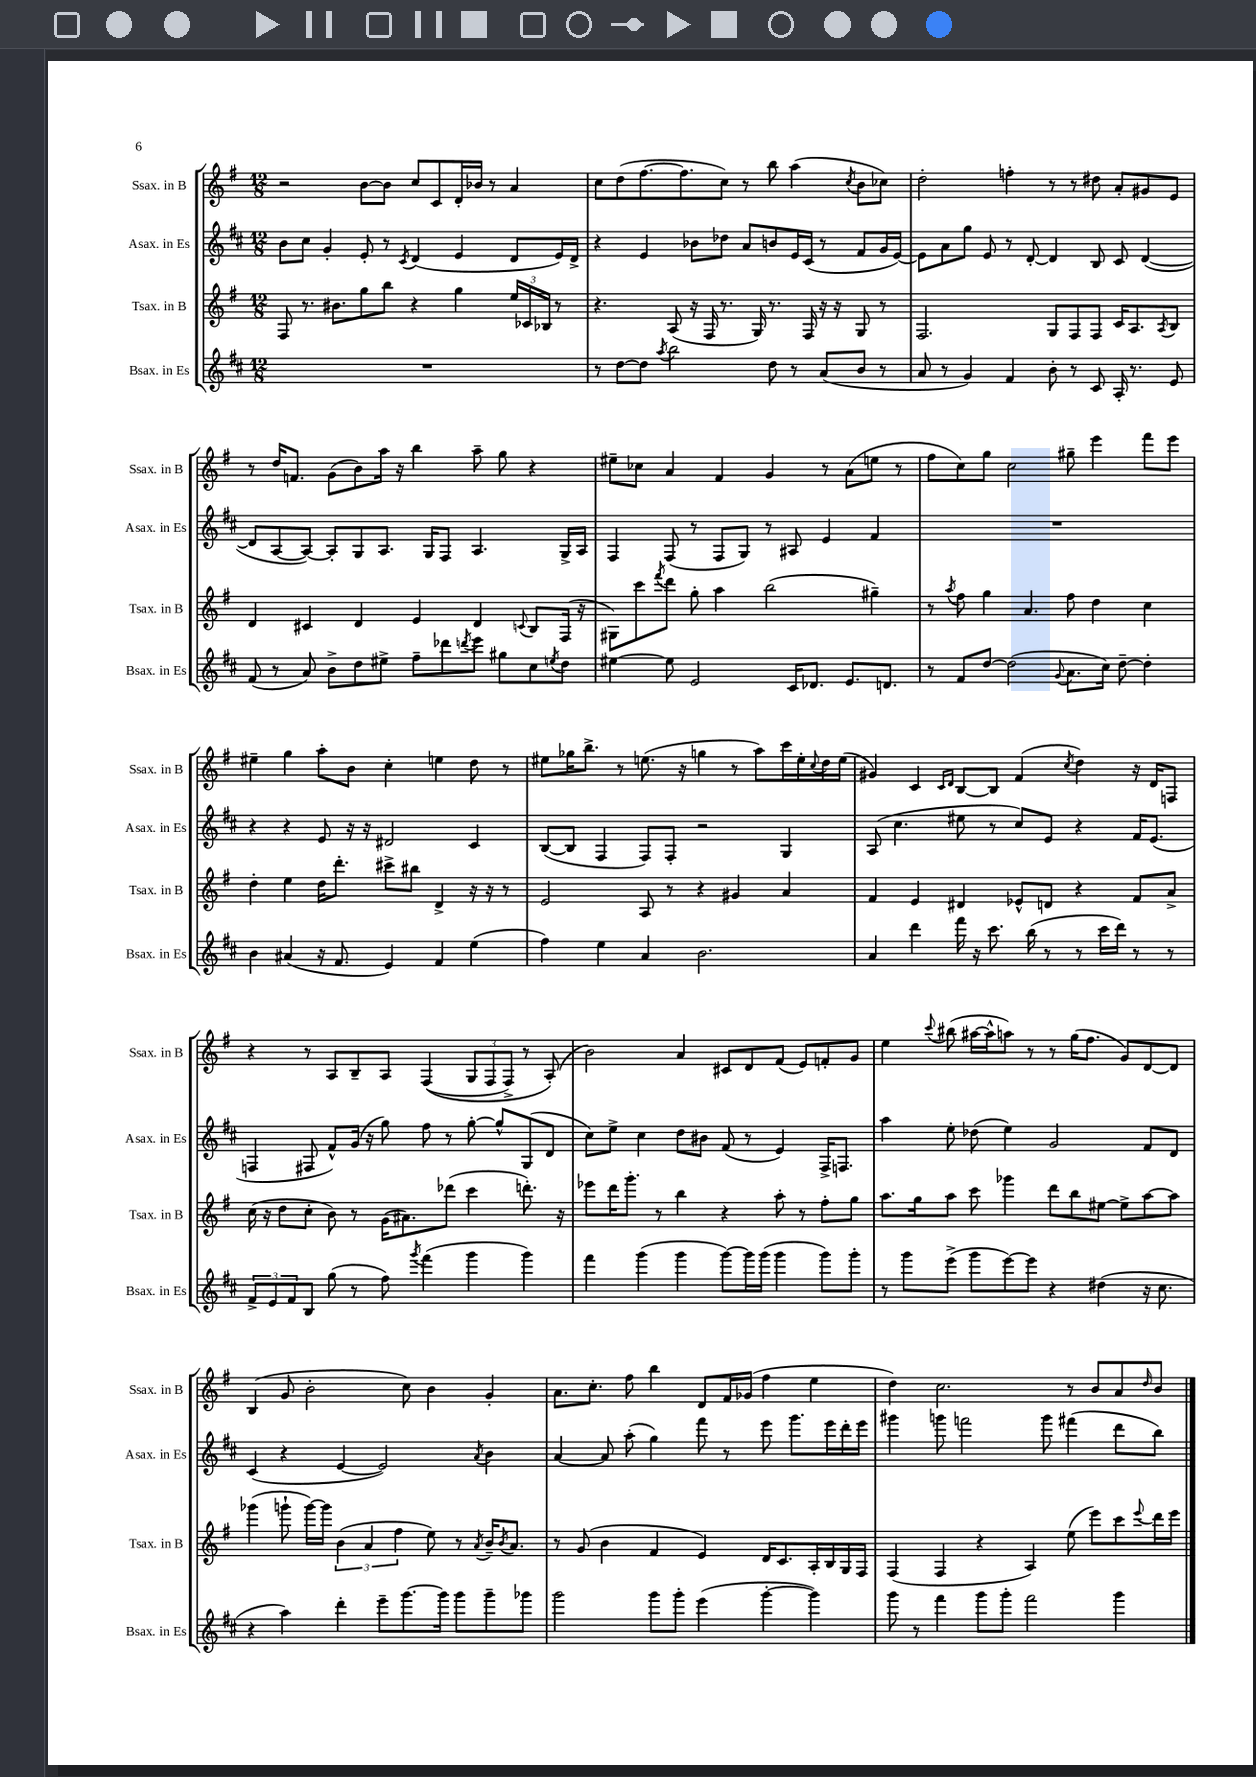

**kern	**kern	**kern	**kern
*part4	*part3	*part2	*part1
*staff4	*staff3	*staff2	*staff1
*I"Bsax. in Es	*I"Tsax. in B	*I"Asax. in Es	*I"Ssax. in B
*I'Bsax. in Es	*I'Tsax. in B	*I'Asax. in Es	*I'Ssax. in B
*clefG2	*clefG2	*clefG2	*clefG2
*k[f#c#]	*k[f#]	*k[f#c#]	*k[f#]
*M12/8	*M12/8	*M12/8	*M12/8
=3	=3	=3	=3
1.r	8F#/	8b\L	2r
.	8.r	8cc#\J	.
.	.	4g'/	.
.	8.b#X\L	.	.
.	8gg\	8e'/	[8b\L
.	8bb\J	8r	8b\J]
.	.	8qc#/	.
.	4r	(4d/	8cc/L
.	.	.	8c/
.	4gg\	4e/	16d'/L
.	.	.	16b-X/JJ
.	.	.	8r
.	24ee/LL	8d/L	4a/
.	24c-X/	.	.
.	24B-X/JJ	.	.
.	8r	16e/L)	.
.	.	16d^/JJ	.
=4	=4	=4	=4
8r	4.r	4r	8cc\L
[8dd\L	.	.	(8dd\
8dd\J]	.	4e/	[8.ff#\
8qaa/	.	.	.
2bb\	(8A/	.	.
.	.	.	8.ff#\]
.	16r	8b-X\L	.
.	16F#/	.	.
.	8.r	8dd-X\J	8cc\J)
.	.	8a/L	8r
.	16G/)	.	.
8dd\	8.r	8bn/	8bb\
8r	.	16e/L	(4aa\
.	16F#/	(16c#/JJ	.
(8a/L	16r	8r	.
.	16r	.	.
.	.	.	8qcc/
8b/J	8G/	8f#/L	8b\L
8r	8r	16g/L	8cc-X\J)
.	.	[16e/JJ)	.
=5	=5	=5	=5
8a/	2.F#/	8e\L]	2dd'\
8r	.	8a\	.
4g/)	.	8gg\J	.
.	.	8e/	.
4f#/	.	8r	4ffn'\
.	.	[8d'/	.
8b'\	8G/L	4d/]	8r
8r	8F#/	.	8r
8c#/	8F#/J	8B/	8dd#X\
16A'/	16c/KL	8c#/	8a'/L
8.r	8.A/	.	.
.	.	([4d/	8g#X/
.	8qA/	.	.
8e/	8B/J	.	8e/J
!!LO:LB:g=z
=6	=6	=6	=6
(8f#/	4d/	8d/L]	8r
8r	.	[8A/	16dd/KL
.	.	.	8.fn/J
8a/)	4c#X/	8A/J_)	.
8b^\L	.	8A'/L]	(8g\L
8dd\	4d/	8G/	8b\)
8ee#X^\J	.	8.A/J	16aa\Jk
.	.	.	16r
8ff#~\L	4e/	.	4bb\
.	.	16G/KL	.
8ddd-X\	.	8F#/J	.
8qdddn/	.	.	.
8eee\J	4d/	4.A/	8aa~\
8gg#X\L	.	.	8gg\
.	8qqcn/	.	.
8cc#\	8B/L	.	4r
8qeen/	.	.	.
8dd\J	(16F#/Jk	16G^/LL	.
.	16r	16A/JJ	.
=7	=7	=7	=7
[4ee#X\	8G#X\L)	4F#/	8ee#X~\L
.	8ccc\	.	8cc-X\J
.	8qfff#/	.	.
8ee#\]	8ddd\J	(8F#/	4a/
2e/	8gg'\	8r	.
.	4aa\	8F#/L	4f#/
.	.	8G/J)	.
.	(2bb\	8r	4g/
16c#/KL	.	8A#X/	.
8.d-X/J	.	.	.
.	.	4e/	8r
8.e/L	.	.	(8a\L
.	4gg#X~\)	4f#/	8een\J
8.dn/J	.	.	.
.	.	.	8r
=8	=8	=8	=8
8r	8r	1.r	8ff#\L
.	8qaa/	.	.
8f#/L	8ff#\	.	8cc\)
[8dd/J	4gg\	.	8gg\J
(2dd\]	.	.	2cc\
.	4.a/	.	.
8qqg/	.	.	.
8.a\L	8ff#\	.	8gg#X~\
.	4dd\	.	4eee\
16cc#\Jk)	.	.	.
[8dd~\	.	.	.
4dd'\]	4cc\	.	8fff#\L
.	.	.	8eee\J
!!LO:LB:g=z
=9	=9	=9	=9
4b\	4dd'\	4r	4ee#X~\
(4a#X/	4ee\	4r	4gg\
16r	16dd\KL	8e/	8aa'\L
8.f#/	8.ddd'\J	.	.
.	.	16r	8b\J
.	.	16r	.
4e/)	8ccc#X^\L	2d#X/	4cc'\
.	8bb#X\J	.	.
4f#/	4d^/	.	4een\
(4ee\	16r	4c#/	8dd\
.	16r	.	.
.	8r	.	8r
=10	=10	=10	=10
4ff#\)	2e/	([8B/L	8ee#X\L
.	.	8B/J]	16gg-X\K
.	.	.	8.bb^\J
4ee\	.	4F#/	.
.	.	.	8r
4a/	8A/	8F#/L)	(8.een\
.	8r	8F#'/J	.
.	.	.	16r
2.b\	4r	2r	4ggn\
.	4g#X/	.	8r
.	.	.	8aa\L)
.	4a/	4G/	16ccc\L
.	.	.	16ee'\
.	.	.	8qqcc/
.	.	.	16dd\
.	.	.	(16ee\JJ
=11	=11	=11	=11
4a/	4f#/	(8A/	4g#X/)
.	.	4.cc#\	.
4ddd\	4e/	.	4c/
.	.	.	16qqc/LL
.	.	.	16qqd/JJ
16fff#\	4d#X/	8ee#X\	[8B/L
16r	.	.	.
8.ccc#\	.	8r	8B/J]
.	8e-X^^/L	8cc#/L)	(4f#/
(16bb\	.	.	.
8r	8dn/J	8e/J	.
.	.	.	8qcc/
8r	4r	4r	4dd\)
16ccc#\LL	.	.	.
16ddd\JJ)	.	.	.
8r	8f#/L	16f#/KL	16r
.	.	(8.e/J	16d/KL
8r	8a^/J	.	8Fn/J
!!LO:LB:g=z
=12	=12	=12	=12
12f#^/L	(16cc\	4Fn/	4r
.	16r	.	.
12e/	.	.	.
.	8dd\L	.	.
12f#/	.	.	.
8B/J	8cc'\J	8F#X/	8r
(8gg\	8b\)	8f#^^/L)	8A/L
8r	8r	(16g/Jk	8B~/
.	.	16r	.
8ff#\)	(16g\KL	8gg\)	8A/J
.	8.a#X\)	.	.
8qggg/	.	.	.
(4fff#\	.	8ff#\	((4F#/
.	(8ddd-X\J	8r	.
4ggg\	4ccc\	[8gg'\	12G/L
.	.	.	12F#/
.	.	8gg^^/L]	.
.	.	.	12F#^/J)
4ggg\)	8.dddn'\)	(8G/	8r
.	.	8d/J	(8A'/)
.	16r	.	.
=13	=13	=13	=13
4fff#\	8eee-X\L	8cc#\L)	2b\)
.	16ddd\K	8ee^\J	.
.	8.ggg'\J	.	.
(4ggg\	.	4cc#\	.
.	8r	.	.
4ggg\	4bb\	8dd\L	4a/
.	.	8b#X\J	.
[8ggg\L)	4r	(8f#/	8c#X/L
16ggg\L]	.	8r	8d/
(16ggg\JJ	.	.	.
4ggg\	8aa'\	4e/)	(8f#/J
.	8r	.	8e/L)
8ggg\L)	8ff#'\L	16F#^/KL	8fn'/
.	.	8.Fn/J	.
8ggg'\J	8gg\J	.	8g/J
=14	=14	=14	=14
8r	8.aa\L	4aa\	4ee\
8ggg\L	.	.	.
.	16gg\k	.	.
.	.	.	8qqccc/
(8eee^\J	8aa\J	8ee'\	(8bb#X\
8ggg\L	8ccc\	(8dd-X\	[16aa#X\LL
.	.	.	16aa#^^\J]
[8eee\)	4ggg-X\	4ee\)	8aan\J)
8eee\J]	.	.	8r
4r	8ddd\L	2g/	8r
.	8bb\	.	(16gg\KL
.	.	.	8.ff#\J
(4dd#X\	[8ee#X\J	.	.
.	8ee#^\L]	.	8g/L)
16r	[8aa\	8f#/L	[8d/
8.cc#\	.	.	.
.	8aa\J]	8d/J	8d/J]
!!LO:LB:g=z
=15	=15	=15	=15
4r	(4ggg-X\	(4c#/	(4B/
4aa\)	8gggn`\	4r	8g/
.	[16ggg\LL)	.	2b'\
.	16ggg\JJ]	.	.
4ddd'\	(6b\	[4e/	.
.	6a/	.	.
8eee~\L	.	2e/])	.
.	6ff#\	.	.
[8.ggg\	.	.	8cc\)
.	8ee\)	.	4b\
16ggg\Jk]	.	.	.
8ggg\L	8r	.	.
.	8qa/	8qa/	.
8ggg~\	16b~/KL	4b\	4g'/
.	8qb/	.	.
.	8.a/J	.	.
8ggg-X\J	.	.	.
=16	=16	=16	=16
2ggg\	8r	[4a/	8.a\L
.	(8g/	.	.
.	.	.	8.cc'\J
.	4b\	8a/]	.
.	.	(8aa'\	8ff#\
8ggg\L	4f#/	4gg\)	4bb\
8ggg'\J	.	.	.
(4eee\	4e/)	8fff#\	8d/L
.	.	8r	16f#/L
.	.	.	(16g-X/JJ
[4ggg'\	16d/KL	8eee\	4ff#\
.	8.c/	.	.
.	.	8.ggg\L	.
4ggg\])	16A'/L	.	4ee\
.	16B/	16eee\L	.
.	16G/	16ddd'\	.
.	16F#/JJ	16eee\JJ	.
=17	=17	=17	=17
8ggg\	(4F#/	4ggg#X\	4dd\)
8r	.	.	.
4fff#\	4F#/	8gggn\	2.cc\
.	.	2fffn\	.
8ggg\L	4r	.	.
8ggg'\J	.	.	.
2fff#\	4A/)	.	.
.	.	8ggg\	.
.	(8ee\	(4fff#X\	8r
.	8eee\L)	.	8b/L
4ggg\	8ccc\	8ddd\L	8a/
.	8qqeee/	.	16qqdd/
.	16ddd\L	8bb\J)	8b/J
.	16eee\JJ	.	.
==	==	==	==
*-	*-	*-	*-
